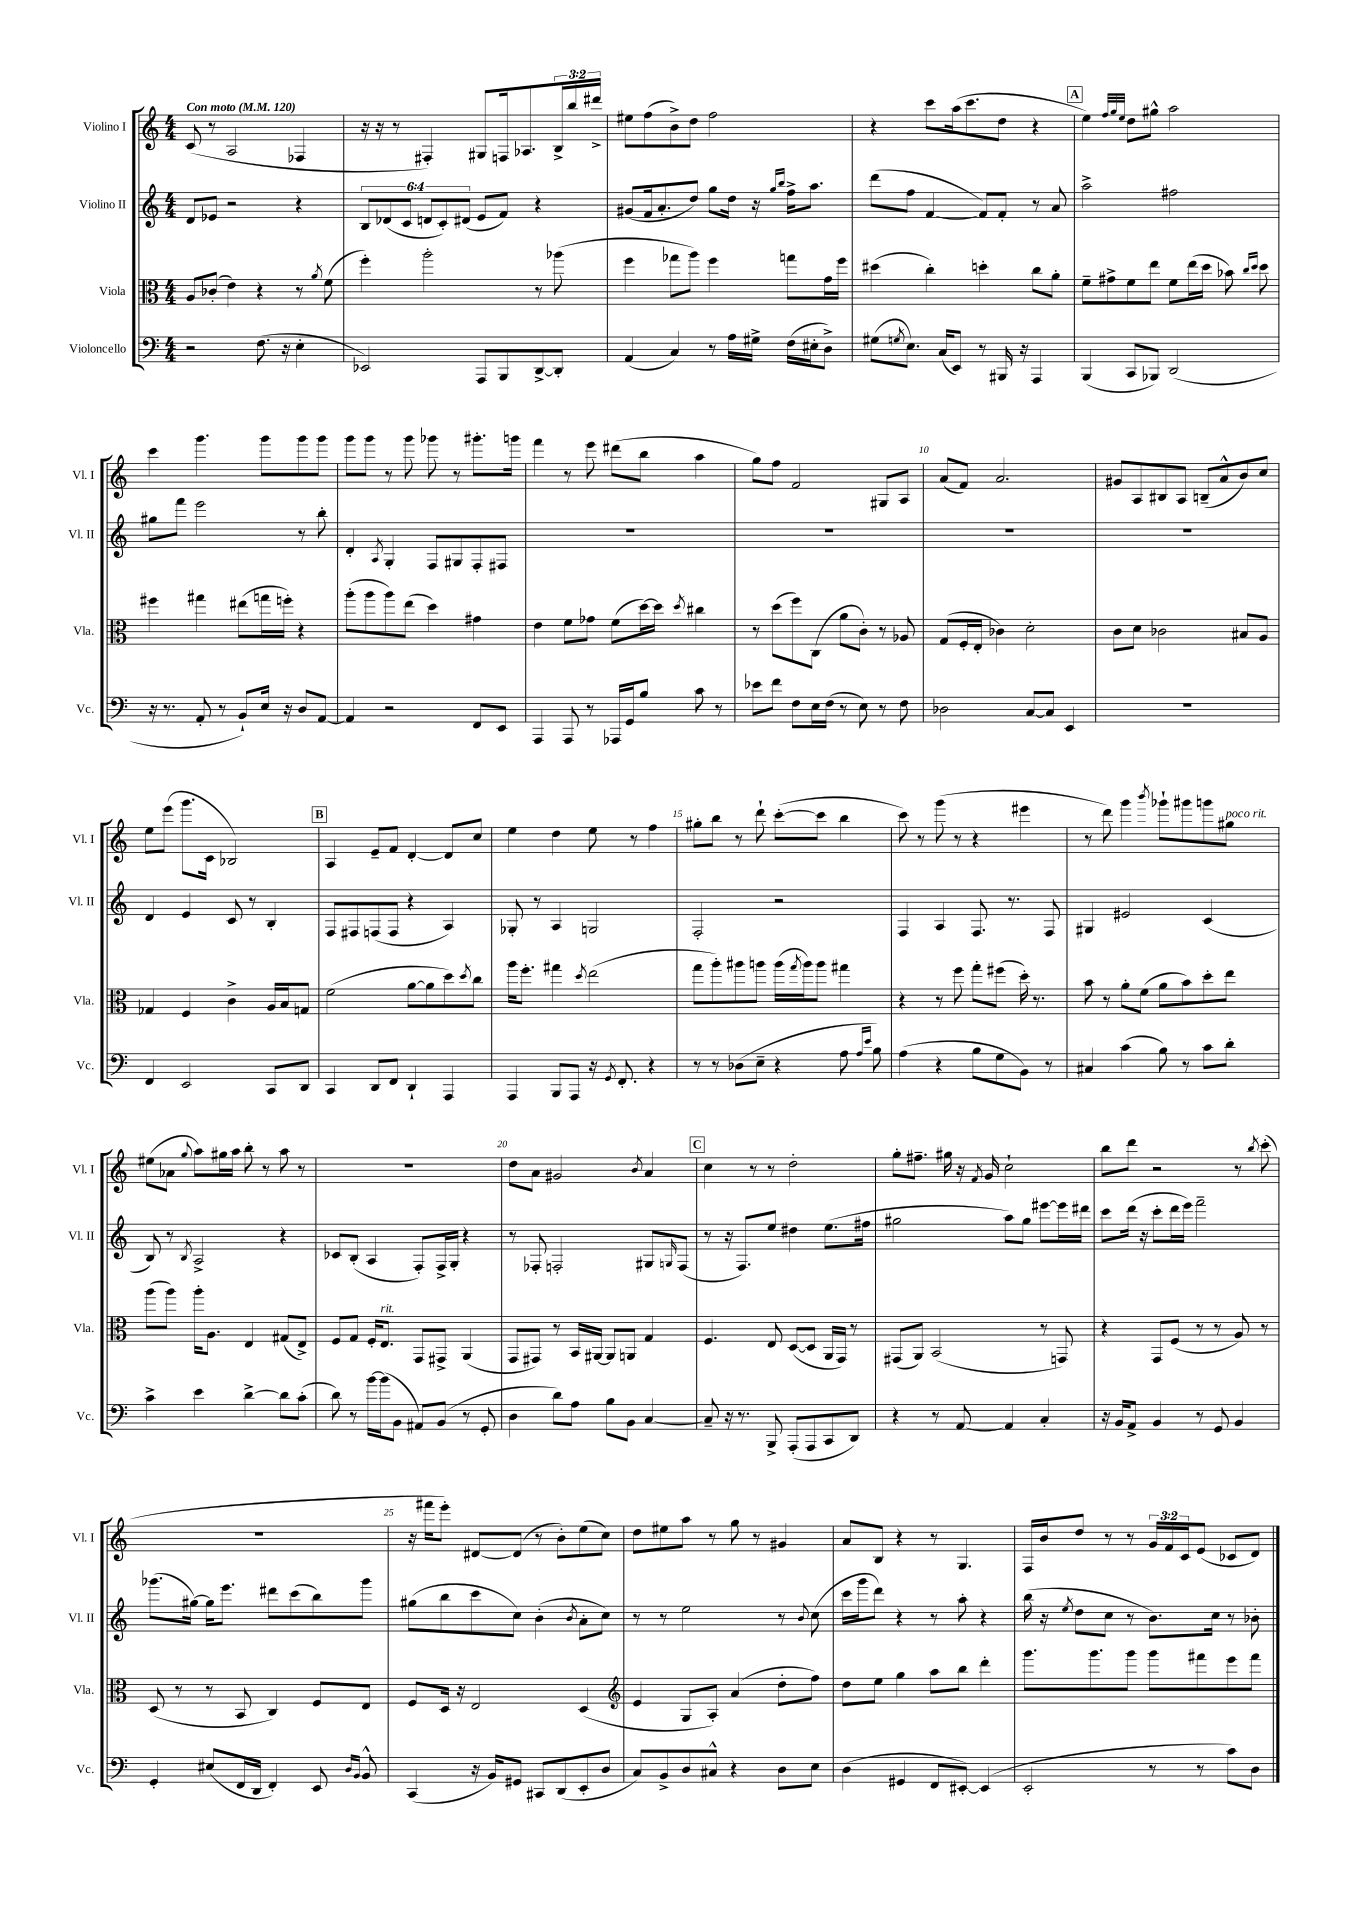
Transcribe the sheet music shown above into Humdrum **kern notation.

**kern	**kern	**kern	**kern
*part4	*part3	*part2	*part1
*staff4	*staff3	*staff2	*staff1
*I"Violoncello	*I"Viola	*I"Violino II	*I"Violino I
*I'Vc.	*I'Vla.	*I'Vl. II	*I'Vl. I
*clefF4	*clefC3	*clefG2	*clefG2
*k[]	*k[]	*k[]	*k[]
*M4/4	*M4/4	*M4/4	*M4/4
*MM120	*MM120	*MM120	*MM120
=1	=1	=1	=1
!	!	!	!LO:TX:a:B:t=Con moto
2r	8A/L	8d/L	(8c/
.	(8c-X'/J	8e-X/J	8r
.	4e\)	2r	2A/
(8.F\	4r	.	.
16r	.	.	.
4E'\	8r	4r	4F-X/
.	8qa/	.	.
.	(8f\	.	.
=2	=2	=2	=2
2EE-X/)	4ff'\)	12B/L	16r
.	.	.	16r
.	.	(12d-X/	.
.	.	.	8r
.	.	12c/J	.
.	2aa'\	12dn/L	4F#X'/)
.	.	12c'/)	.
.	.	(12d#X/J	.
8AAA/L	.	8e/L	8G#X/L
8BBB/	.	8f/J)	16Fn/k
.	.	.	8.A-X/
[8DD^/	8r	4r	.
8DD'/J]	(8aa-X\	.	24B^/L
.	.	.	24bb/
.	.	.	24ddd#X^/JJ
=3	=3	=3	=3
(4AA/	4ff\	(8g#X/L	8ee#X\L
.	.	16f/k	(8ff\
.	.	8.a'/	.
4C/)	8gg-X\L	.	8b^\)
.	8aa\J)	8dd/J)	8dd\J
8r	4ff\	8gg\L	2ff\
16A\LL	.	16dd\Jk	.
16G#X^\JJ	.	16r	.
.	.	16qqgg/LL	.
.	.	16qqbb/JJ	.
(16F\LL	8ggn\L	16ff^\KL	.
16E#X'\J	.	8.aa\J	.
8D^\J)	16g\L	.	.
.	16ff\JJ	.	.
=4	=4	=4	=4
(8G#X\L	(4dd#X\	(8ddd\L	4r
8qGn/	.	.	.
8.E\J)	.	8ff\J	.
.	4cc'\)	[4f/	8ccc\L
(16C/KL	.	.	.
8EE/J)	.	.	(16aa\k
.	.	.	8.ccc\
8r	4ddn'\	8f/L])	.
16BBB#X/	.	8f'/J	8dd\J
16r	.	.	.
4AAA/	8cc\L	8r	4r
.	8a'\J	8a/	.
!!LO:REH:place=s1:t=A
=5	=5	=5	=5
(4BBB/	8f~\L	2aa^\	4ee\)
.	8g#X^\	.	.
.	.	.	32qqff/LLL
.	.	.	32qqgg/
.	.	.	32qqee/JJJ
8CC/L	8f\	.	8dd\L
8BBB-X/J)	8ee\J	.	8gg#X^^\J
(2DD/	8f\L	2ff#X\	2aa\
.	(16ee\L	.	.
.	16dd\JJ	.	.
.	8b-X\)	.	.
.	16qqcc/LL	.	.
.	16qqdd/JJ	.	.
.	8dd\	.	.
!!LO:LB:g=z
=6	=6	=6	=6
16r	4ff#X\	8gg#X\L	4ccc\
8.r	.	.	.
.	.	8fff\J	.
8AA'/	4gg#X\	2eee\	4.ggg\
8r	.	.	.
8BB`/L)	(8ee#X\L	.	.
16E/Jk	16ggn\L	.	8ggg\L
16r	16ffn'\JJ)	.	.
8D/L	4r	8r	8ggg\
[8AA/J	.	8bb'\	8ggg\J
=7	=7	=7	=7
4AA/]	(8aa'\L	4d'/	8ggg\L
.	8aa\	.	8ggg\J
.	.	8qA/	.
2r	8aa\)	4G'/	8r
.	(8ee\J	.	8ggg\
.	4dd\)	8F/L	8ggg-X\
.	.	8G#X/	8r
8FF/L	4g#X\	8F'/	8.ggg#X'\L
8EE/J	.	8F#X/J	.
.	.	.	16gggn\Jk
=8	=8	=8	=8
4AAA/	4e\	1r	4fff\
8AAA/	8f\L	.	8r
8r	8g-X\J	.	8eee\
16AAA-X/LL	(8f\L	.	(8ddd#X\L
16GG/J	.	.	.
8B/J	[16dd\L)	.	8bb\J
.	16dd\JJ]	.	.
.	8qdd/	.	.
8c\	4cc#X\	.	4aa\
8r	.	.	.
=9	=9	=9	=9
8e-X\L	8r	1r	8gg\L)
8f\J	(8dd\L	.	8ff\J
8F\L	8ff\)	.	2f/
16E\L	(8C\J	.	.
(16F\JJ	.	.	.
8r	8a\L	.	.
8E\)	8c'\J)	.	.
8r	8r	.	8G#X/L
8F\	8A-X/	.	8A/J
=10	=10	=10	=10
2D-X\	(8G/L	1r	(8a/L
.	16F'/L	.	8f/J)
.	16E'/JJ	.	.
.	4c-X\)	.	2.a/
[8C/L	2d'\	.	.
8C/J]	.	.	.
4EE/	.	.	.
=11	=11	=11	=11
1r	8c\L	1r	8g#X/L
.	8d\J	.	8A/
.	2c-X\	.	8B#X/
.	.	.	8A/J
.	.	.	(8Bn~/L
.	.	.	8a^^/
.	8B#X/L	.	8b/)
.	8A/J	.	8cc/J
!!LO:LB:g=z
=12	=12	=12	=12
4FF/	4G-X/	4d/	8ee\L
.	.	.	(8eee\J
2EE/	4F/	4e/	8.ggg\L
.	.	.	16c\Jk
.	4c^\	8c/	2B-X/)
.	.	8r	.
8CC/L	16A/LL	4B'/	.
.	16B/J	.	.
8DD/J	8Gn/J	.	.
!!LO:REH:place=s1:t=B
=13	=13	=13	=13
4CC/	(2f\	8F/L	4A/
.	.	8F#X/	.
8DD/L	.	(8Fn/	8e~/L
8FF/J	.	8F/J	8f/J
4DD`/	[8a\L	4r	[4d'/
.	8a\]	.	.
4AAA/	8dd\)	4A/)	8d/L]
.	8qdd/	.	.
.	8cc\J	.	8cc/J
=14	=14	=14	=14
4AAA/	16aa\KL	8G-X'/	4ee\
.	8.ff'\J	.	.
.	.	8r	.
8BBB/L	4gg#X\	4A/	4dd\
8AAA/J	.	.	.
.	8qdd/	.	.
16r	(2ee\	2Gn/	8ee\
8qGG/	.	.	.
8.FF'/	.	.	.
.	.	.	8r
4r	.	.	4ff\
=15	=15	=15	=15
8r	8gg\L	2F'/	8gg#X'\L
8r	8aa'\)	.	8bb\J
(8D-X\L	8aa#X\	.	8r
8E~\J	8aan\J	.	8ddd`\
4r	(16aa\LL	2r	([8ccc'\L
.	8qgg/	.	.
.	16aa\J)	.	.
.	8aa\J	.	8ccc\J]
8A\	4gg#X\	.	4bb\
16qqA/LL	.	.	.
16qqe/JJ	.	.	.
8B\)	.	.	.
=16	=16	=16	=16
(4A\	4r	4F/	8ccc\)
.	.	.	8r
4r	8r	4A/	(8ggg\
.	8ff\	.	8r
8B\L	8gg'\L	8.F/	4r
8G\	(8ff#X\J	.	.
.	.	8.r	.
8BB\J)	16dd'\)	.	4eee#X\
.	8.r	.	.
8r	.	8F/	.
=17	=17	=17	=17
4C#X/	8b\	4G#X/	8r
.	8r	.	8ddd\)
(4c\	8a'\L	2e#X/	4ggg\
.	(8f\J	.	.
.	.	.	8qbbb/
8B\)	8a\L	.	8ggg-X`\L
8r	8b\)	.	8ggg#X\
8c\L	8dd'\	(4c/	8gggn\
!	!	!	!LO:TX:a:i:t=poco rit.
8d'\J	8ee\J	.	8gg#X\J
!!LO:LB:g=z
=18	=18	=18	=18
4c^\	(8aa\L	8B/)	(8ee#X\L
.	8aa\J)	8r	8a-X\J
.	.	8qB/	8qqgg/
4e\	16aa'\KL	2A^/	8aa\L)
.	8.A\J	.	.
.	.	.	16gg#X\L
.	.	.	16aa\JJ
[4d^\	4E/	.	8bb'\
.	.	.	8r
8d\L]	(8G#X/L	4r	8aa\
(8c'\J	8E^/J)	.	8r
=19	=19	=19	=19
8d\)	8F/L	8c-X/L	1r
8r	8G/J	(8B'/J	.
[16b\LL	16F'/KL	4A/	.
!	!LO:TX:a:i:t=rit.	!	!
(16b\J]	8.E/J	.	.
8BB\J	.	.	.
8AA#X/L)	8GG/L	8F'/L)	.
(8BB/J	8GG#X^/J	16F^/L	.
.	.	16G'/JJ	.
8r	(4AA/	4r	.
8GG'/	.	.	.
=20	=20	=20	=20
4D\	8GG/L	8r	8dd\L
.	8GG#X/J)	8F-X'/	8a\J
8d\L)	8r	2Fn'/	2g#X/
8A\J	16BB/LL	.	.
.	[16AA#X/JJ	.	.
8B\L	8AA#/L]	.	.
8BB\J	8AAn/J	.	.
.	.	.	8qb/
[4C/	4G/	8G#X/L	4a/
.	.	16qqGn/	.
.	.	(8F/J	.
!!LO:REH:place=s1:t=C
=21	=21	=21	=21
8C~/]	4.F/	8r	4cc\
16r	.	16r	.
8.r	.	8.F/L)	.
.	.	.	8r
8BBB^/	8E/	8ee/J	8r
(8AAA'/L	([8D/L	4dd#X\	2dd'\
8AAA/	8D/J]	.	.
8CC/	16AA/LL	(8.ee\L	.
.	16GG/JJ)	.	.
8DD/J)	8r	.	.
.	.	16ff#X\Jk	.
=22	=22	=22	=22
4r	(8GG#X/L	2gg#X\	8gg'\L
.	8AA/J)	.	8.ff#X~\J
8r	(2BB/	.	.
.	.	.	16gg#X\
[8AA/	.	.	16r
.	.	.	8qf/
.	.	.	16g/
4AA/]	.	8aa\L)	2cc`\
.	.	8gg#\J	.
4C'/	8r	[8eee#X\L	.
.	8GGn/)	16eee#\L]	.
.	.	16ddd#X\JJ	.
=23	=23	=23	=23
16r	4r	8ccc\L	8bb\L
16BB/KL	.	.	.
8AA^/J	.	(16ddd\Jk	8ddd\J
.	.	16r	.
4BB/	8GG/L	8ccc'\L	2r
.	(8F/J	16ddd\L	.
.	.	16eee\JJ)	.
8r	8r	2fff~\	.
8GG/	8r	.	.
4BB/	8A/)	.	8r
.	.	.	8qbb/
.	8r	.	(8ccc'\
!!LO:LB:g=z
=24	=24	=24	=24
4GG'/	(8D/	(8.ggg-X\L	1r
.	8r	.	.
.	.	[16gg#X\Jk)	.
(8E#X/L	8r	16gg#\KL]	.
.	.	8.eee\J	.
16FF/L	8BB/	.	.
16DD/JJ	.	.	.
4FF'/)	4C/)	8ddd#X\L	.
.	.	(8ccc\	.
8EE/	8F/L	8bb\)	.
16qqD/LL	.	.	.
16qqBB/JJ	.	.	.
8BB^^/	8E/J	8ggg-\J	.
=25	=25	=25	=25
(4CC/	8F/L	(8gg#X\L	16r
.	.	.	16fff#X\KL
.	16D/Jk	8bb\	8eee'\J)
.	16r	.	.
16r	2E/	8ccc\	[8d#X/L
16BB/KL)	.	.	.
8GG#X/J	.	8cc\J)	(8d#/J]
8CC#X/L	.	(4b'\	8r
(8DD/	.	.	8b'\L)
.	.	8qb/	.
8EE'/	(4D/	8a'\L	(8ee\
8D/J	.	8cc\J)	8cc\J)
=26	=26	=26	=26
*	*clefG2	*	*
8C/L)	4e/	8r	8dd\L
8BB^/	.	8r	8ee#X\
8D/	8G/L	2ee\	8aa\J
8C#X^^/J	8A'/J)	.	8r
4r	(4a/	.	8gg\
.	.	.	8r
8D\L	8dd'\L	8r	4g#X/
.	.	8qqb/	.
8E\J	8ff\J)	(8cc\	.
=27	=27	=27	=27
(4D\	8dd\L	16ccc\LL	8a/L
.	.	16ggg\J	.
.	8ee\J	8ddd\J)	8B/J
4GG#X/	4gg\	4r	4r
8FF/L	8aa\L	8r	8r
[8EE#X'/J)	8bb\J	8aa'\	4.G/
(4EE#/]	4ddd'\	4r	.
=28	=28	=28	=28
2EE'/	8.ggg\L	(16bb\	16F/LL
.	.	16r	16b/J
.	.	8qee/	.
.	.	8dd\L	8dd/J
.	8.ggg\	.	.
.	.	8cc\J	8r
.	8ggg\J	8r	8r
8r	8ggg\L	8.b\L)	24g/LL
.	.	.	24f/
.	.	.	24c/J
8r	8fff#X\	.	(8e/J
.	.	16cc\Jk	.
8c\L)	8eee\	8r	8c-X/L
8D\J	8fff#\J	8b-X'\	8d/J)
==	==	==	==
*-	*-	*-	*-
